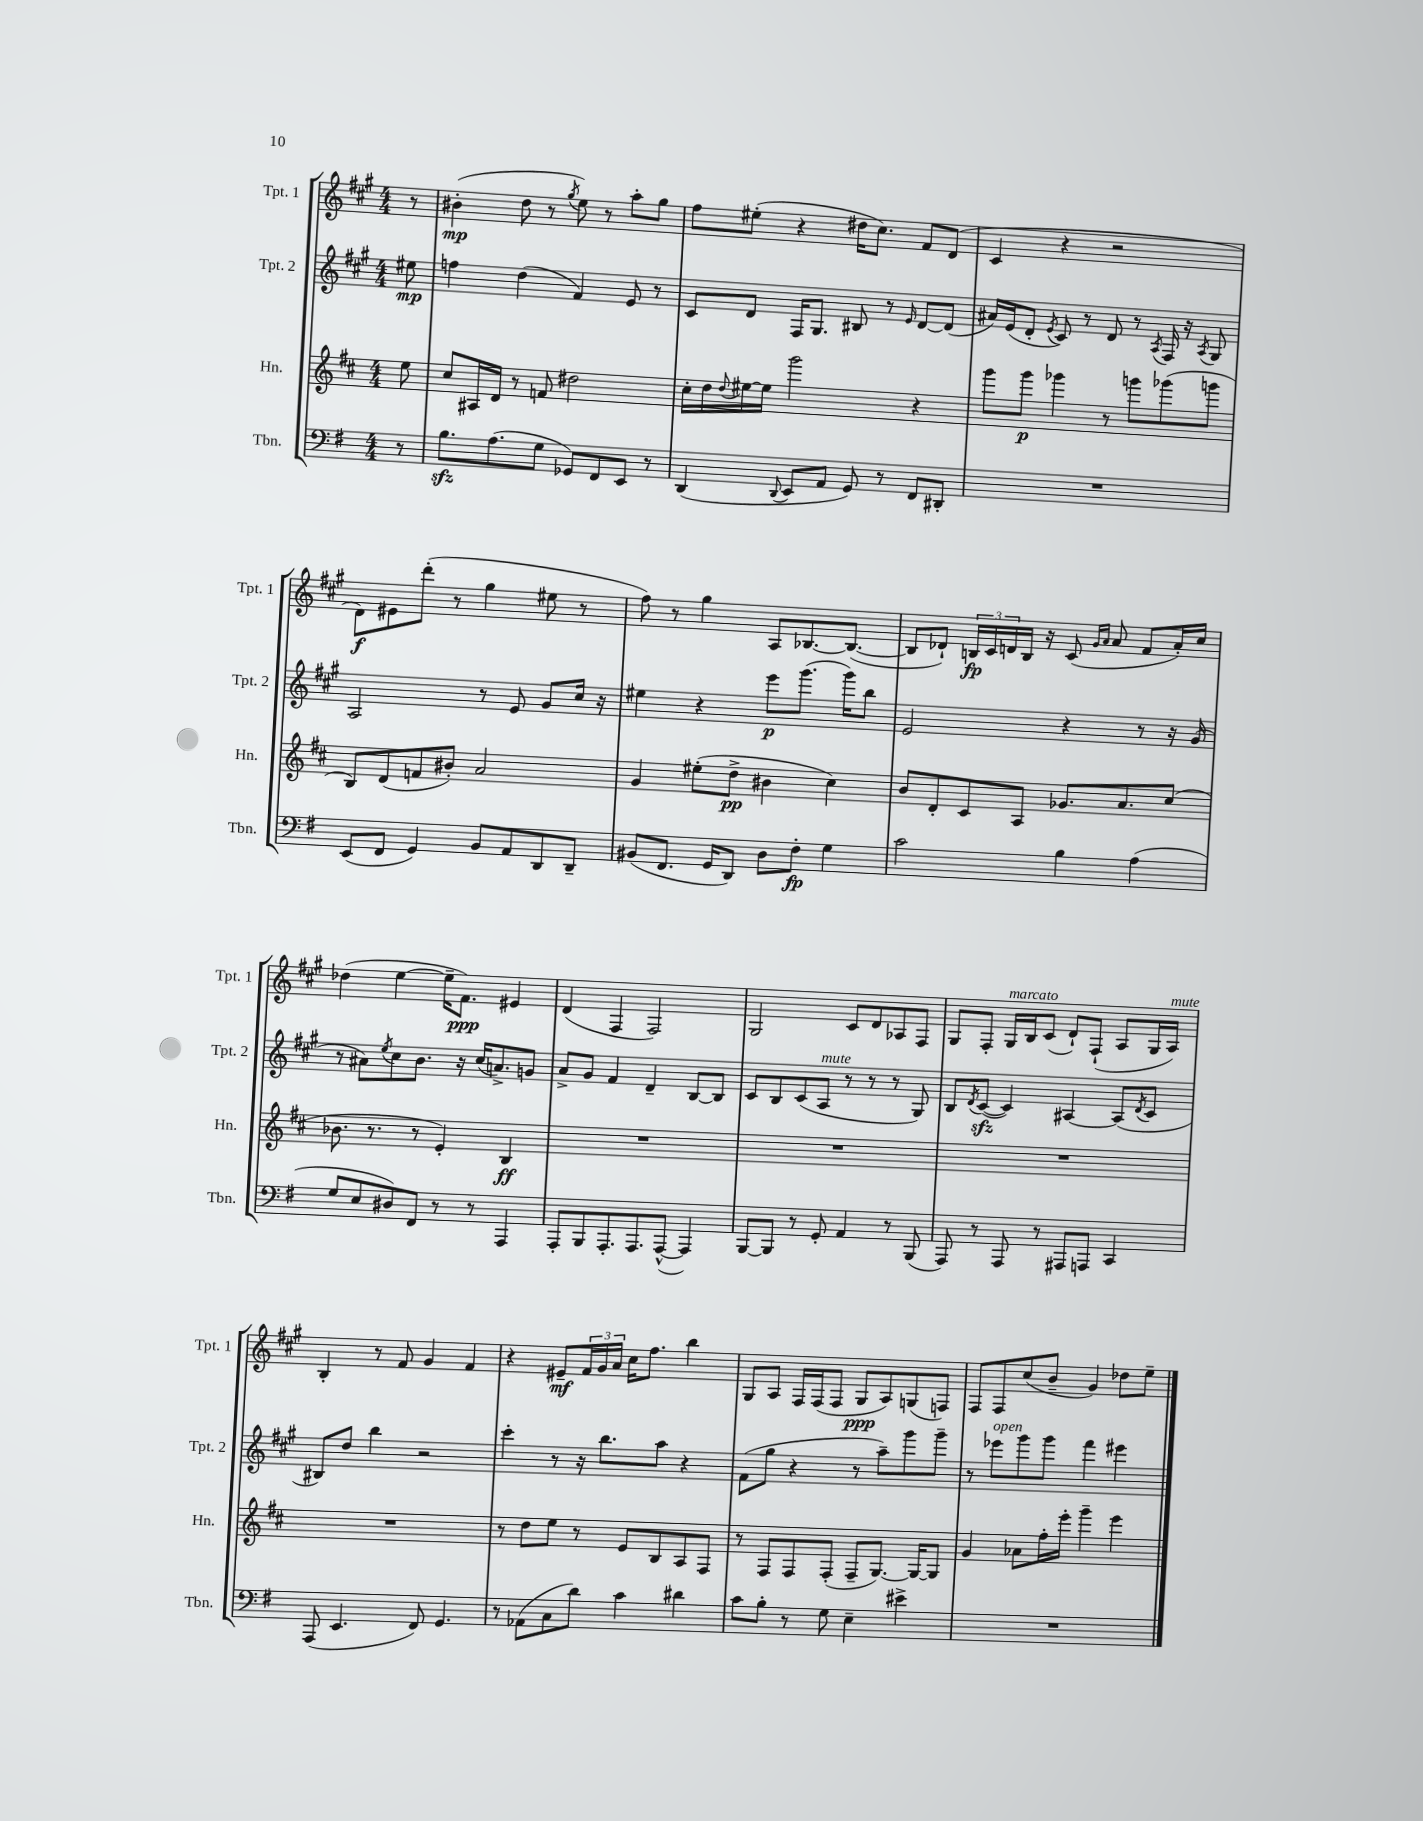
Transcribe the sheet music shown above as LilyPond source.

<<
\new StaffGroup <<
\new Staff = "s0" \with { instrumentName = "Tpt. 1" shortInstrumentName = "Tpt. 1" } {
    \clef treble \key a \major \numericTimeSignature \time 4/4 \partial 8
    r8 |
    bis'4-.\mp( d''8 r8 \acciaccatura { gis''8 } e''8) r8 a''8-. gis''8 |
    fis''8 eis''8-.( r4 dis''16 cis''8.) fis'8 d'8( |
    cis'4 r4 r2 |
    d'8\f) eis'8 d'''8-.( r8 gis''4 eis''8 r8 |
    fis''8) r8 gis''4 a8 bes8.~ bes8.~( |
    bes8 des'8-!) \tuplet 3/2 { b16\fp cis'16 d'16 } b16 r16 cis'8( \grace { gis'16 a'16 } a'8 fis'8 a'16-.) cis''16 |
    des''4( e''4~ e''16-- fis'8.\ppp) eis'4 |
    d'4( fis4 fis2) |
    gis2 cis'8 d'8 aes8 fis8 |
    gis8 fis8-. gis16^\markup { \italic "marcato" } b16 cis'8( d'8-!) fis8-!( a8 gis16 a16^\markup { \italic "mute" }) |
    b4-. r8 fis'8 gis'4 fis'4 |
    r4 eis'8--\mf \tuplet 3/2 { fis'16 gis'16 a'16 } cis''16 fis''8. b''4 |
    gis8 a8 fis16 fis16( fis8 gis8\ppp a8) g8( f8) |
    fis8 fis8 cis''8( b'8-- gis'4) des''8 e''8-- \bar "|." |
}
\new Staff = "s1" \with { instrumentName = "Tpt. 2" shortInstrumentName = "Tpt. 2" } {
    \clef treble \key a \major \numericTimeSignature \time 4/4 \partial 8
    eis''8\mp |
    f''4 d''4( fis'4) e'8 r8 |
    cis'8 d'8 fis16 gis8. bis8 r8 \grace { e'16 } d'8~ d'8( |
    ais'16) e'16( d'8-. \acciaccatura { e'8 } cis'8) r8 d'8 r8 \acciaccatura { a8 } fis16 r16 \acciaccatura { a8 } gis8 |
    a2 r8 e'8 gis'8 cis''16 r16 |
    eis''4 r4 e'''8\p gis'''8.( gis'''16) b''8 |
    e'2 r4 r8 r16 gis'16( |
    r8 ais'8) \acciaccatura { e''8 } cis''8 b'8. r16 cis''16( a'8.->) g'8 |
    a'8-> gis'8 fis'4 d'4-- b8~ b8 |
    cis'8 b8 cis'8( a8^\markup { \italic "mute" } r8 r8 r8 gis8) |
    b8 \acciaccatura { d'8 } cis'8~\sfz( cis'4) ais4~ ais8( \acciaccatura { d'8 } cis'8 |
    bis8) d''8 b''4 r2 |
    cis'''4-. r8 r16 b''8. a''8 r4 |
    fis'8( gis''8 r4 r8 a''8--) gis'''8 gis'''8-- |
    r8 ees'''8^\markup { \italic "open" } gis'''8 gis'''8 fis'''4 eis'''4 \bar "|." |
}
\new Staff = "s2" \with { instrumentName = "Hn." shortInstrumentName = "Hn." } {
    \clef treble \key d \major \numericTimeSignature \time 4/4 \partial 8
    e''8 |
    cis''8 ais16 d'16 r8 f'8 dis''2 |
    cis''16-. d''16 \appoggiatura { d''8 } eis''16~ eis''16 g'''2 r4 |
    g'''8 g'''8\p ges'''4 r8 g'''8 ges'''8( g'''8 |
    b8) d'8( f'8 bis'8-.) a'2 |
    g'4 eis''8-.( d''8->\pp bis'4 cis''4) |
    b'8 d'8-. cis'8 a8 ges'8. a'8. cis''8( |
    bes'8. r8. r8 e'4-.) b4\ff |
    R1 |
    R1 |
    R1 |
    R1 |
    r8 d''8 e''8 r8 e'8 b8 a8 fis8 |
    r8 fis8 fis8 fis8-.( fis8-- g8.~) g16~ g8 |
    g'4 aes'8 fis''16-. e'''16-. g'''4-- e'''4 \bar "|." |
}
\new Staff = "s3" \with { instrumentName = "Tbn." shortInstrumentName = "Tbn." } {
    \clef bass \key g \major \numericTimeSignature \time 4/4 \partial 8
    r8 |
    b8.\sfz a8.( g8 ges,8) fis,8 e,8 r8 |
    d,4( \appoggiatura { d,8 } e,8 a,8 g,8) r8 fis,8 dis,8-. |
    R1 |
    e,8( fis,8 g,4) b,8 a,8 d,8 d,8-- |
    bis,8( fis,8. g,16 d,8) d8 fis8-.\fp g4 |
    c'2 b4 a4( |
    g8 e8 dis8) fis,8 r8 r8 a,,4 |
    a,,8-. b,,8 a,,8.-. a,,8. a,,8~-^( a,,4) |
    b,,8~ b,,8 r8 g,8-. a,4 r8 b,,8( |
    a,,8) r8 a,,8 r8 ais,,8 a,,8 c,4 |
    a,,8( e,4. fis,8) g,4. |
    r8 aes,8( c8 d'8) c'4 dis'4 |
    c'8 b8-. r8 g8 e4-- eis'4-> |
    R1 \bar "|." |
}
>>
>>
\layout { \context { \Score \remove "Bar_number_engraver" } }
